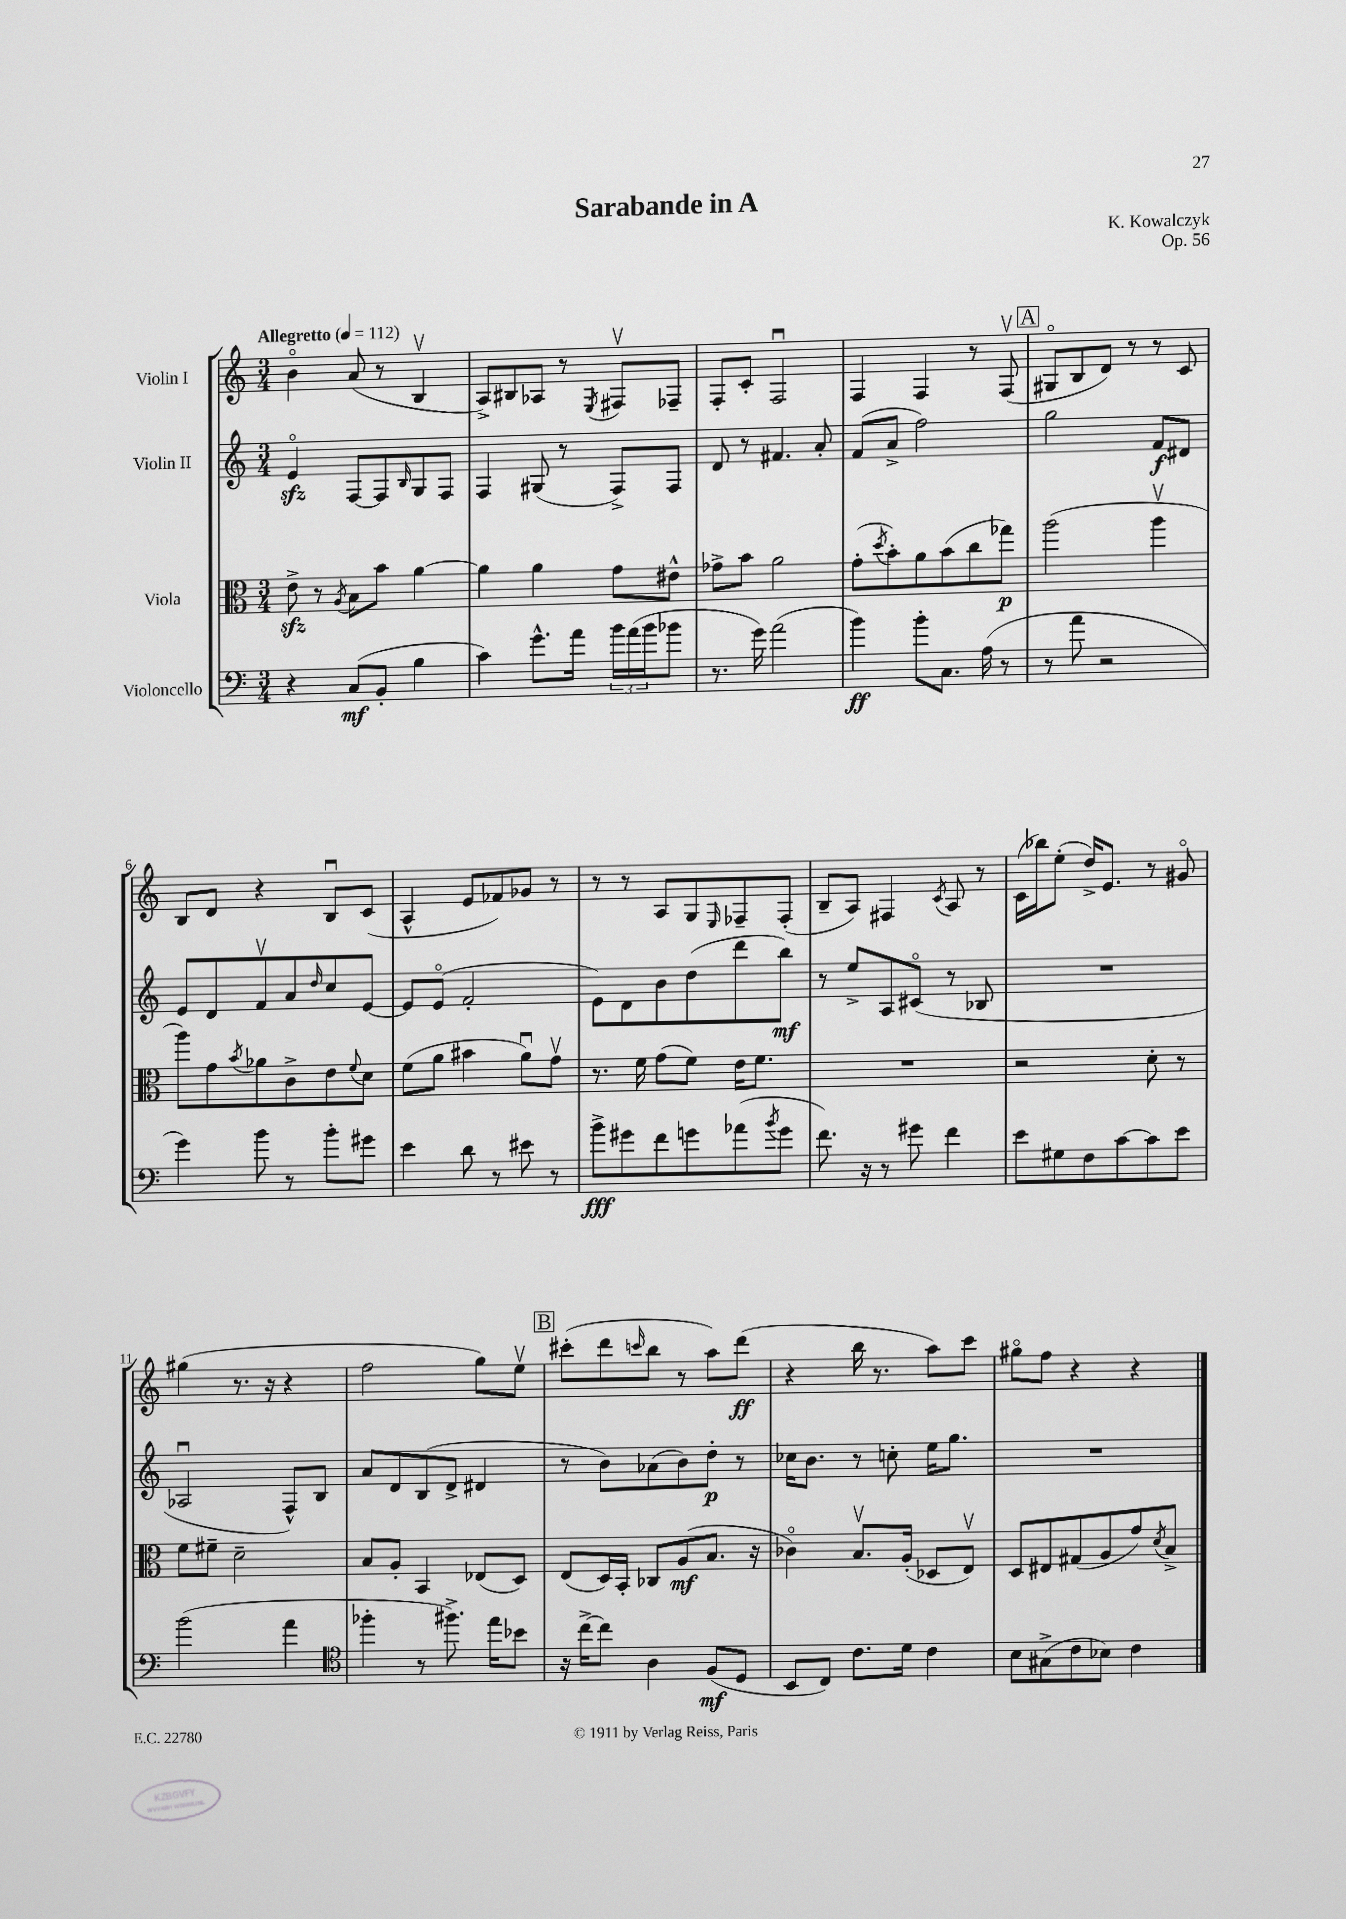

**kern	**kern	**kern	**kern
*staff4	*staff3	*staff2	*staff1
*clefF4	*clefC3	*clefG2	*clefG2
*k[]	*k[]	*k[]	*k[]
*M3/4	*M3/4	*M3/4	*M3/4
*MM112	*MM112	*MM112	*MM112
4r	8e^\	4eo/	4bo\
.	8r	.	.
.	8qA/	.	.
(8C/L	8B\L	[8F/L	(8a/
8BB'/J	8b\J	8F/]	8r
.	.	16qqB/	.
4B\	[4a\	8G/	4Bv/
.	.	8F/J	.
=	=	=	=
4c\)	4a\]	4F/	8A^/L)
.	.	.	8B#/
8.g^^\L	4a\	(8G#/	8A-/J
.	.	8r	8r
16a\Jk	.	.	.
.	.	.	8qE/
24b\LL	8g\L	8F^/L)	8F#v/L
(24a\	.	.	.
24b\J	.	.	.
8b-\J	8e#^^\J	8F/J	8F-~/J
=	=	=	=
8.r	8g-^\L	8d/	8F'/L
.	8b\J	8r	8c'/J
16g\)	.	.	.
(2a\	2a\	4.f#/	2Fu/
.	.	8a'/	.
=	=	=	=
4b\)	(8g'\L	(8f/L	4F/
.	8qdd/	.	.
.	8b'\)	8a^/J	.
8b'\L	8a\	2ff\)	4F/
8.C\J	(8b\	.	.
.	8cc\	.	8r
(16A\	.	.	.
8r	8gg-\J)	.	(8Fv/
=	=	=	=
8r	(2aa\	2gg\	8G#o/L
8a\	.	.	8B/
2r	.	.	8d/J)
.	.	.	8r
.	4aav\	8f/L	8r
.	.	8d#/J	8c/
=	=	=	=
4g\)	8aa\L)	8e/L	8B/L
.	8g\	8d/	8d/J
.	8qb/	.	.
8b\	8a-\	8fv/	4r
8r	8c^\	8a/	.
.	.	16qqdd/	.
8b'\L	8e\	8cc/	8Bu/L
.	8qqf/	.	.
8g#\J	8d\J	[8e/J	(8c/J
=	=	=	=
4e\	(8f\L	8e/]L	4A^^/
.	8a\J	(8eo/J	.
8d\	4b#\	2f'/	8e/L
8r	.	.	8f-/)
8e#\	8au\L)	.	8g-/J
8r	8gv\J	.	8r
=	=	=	=
8b^\L	8.r	8e\L)	8r
8g#\	.	8d\	8r
.	16f\	.	.
8f\	(8g\L	8b\	8A/L
8g\	8f\J)	(8dd\	8G/
.	.	.	16qqE/
(8a-\	16e\LK	8ddd\	8F-~/
.	8.f\J	.	.
8qb/	.	.	.
8g\J	.	8bb\J)	(8F-'/J
=	=	=	=
8.f\)	2.r	8r	8B~/L
.	.	8ee^/L	8A/J)
16r	.	.	.
8r	.	8A/	4F#/
8g#\	.	(8c#o/J	.
.	.	.	8qc/
4f\	.	8r	8A/
.	.	8B-/	8r
=	=	=	=
8e\L	2r	2.r	(16c\LL
.	.	.	16bb-\J)
8G#\	.	.	(8ee'\J
8F\	.	.	16dd^/LK)
.	.	.	8.e/J
[8c\	.	.	.
8c\]	8d'\	.	8r
8e\J	8r	.	8g#o/
=	=	=	=
(2b\	8f\L	2A-u/	(4gg#\
.	8f#~\J	.	.
.	2d~\	.	8.r
.	.	.	16r
4a\	.	8F^^/L)	4r
.	.	8B/J	.
=	=	=	=
*clefC4	*	*	*
4ff-'\	8B/L	8a/L	2ff\
.	8A'/J	8d/	.
8r	4BB/	(8B/	.
8.ff#^\)	.	8d^/J	.
.	(8E-/L	4d#/	8gg\L)
16ee\LK	.	.	.
8b-\J	8D/J)	.	8eev\J
=	=	=	=
16r	(8E/L	8r	(8ccc#'\L
[16cc^\LK	.	.	.
8cc\]J	16D/L)	8b\L)	8ddd\
.	16BB'/JJ	.	.
.	.	.	16qqccc/
4A\	8C-/L	(8a-\	8bb\J
.	(8A/	8b\)	8r
(8F/L	8.B/J	8dd'\J	8aa\L)
8D/J	.	8r	(8ddd\J
.	16r	.	.
=	=	=	=
8BB/L	4c-o\)	16cc-\LK	4r
.	.	8.b\J	.
8C/J)	.	.	.
8.c\L	8.Bv/L	8r	16bb\
.	.	.	8.r
.	.	8cc'\	.
16d\Jk	(16A'/Jk	.	.
4c\	8D-/L	16ee\LK	8aa\L)
.	.	8.gg\J	.
.	8Ev/J)	.	8ccc\J
=	=	=	=
8B\L	8D/L	2.r	8gg#o\L
(8G#^\	8E#/	.	8ff\J
8c\	(8G#/	.	4r
8B-\J)	8A/	.	.
4c\	8g/)	.	4r
.	8qd/	.	.
.	8B^/J	.	.
==	==	==	==
*-	*-	*-	*-
